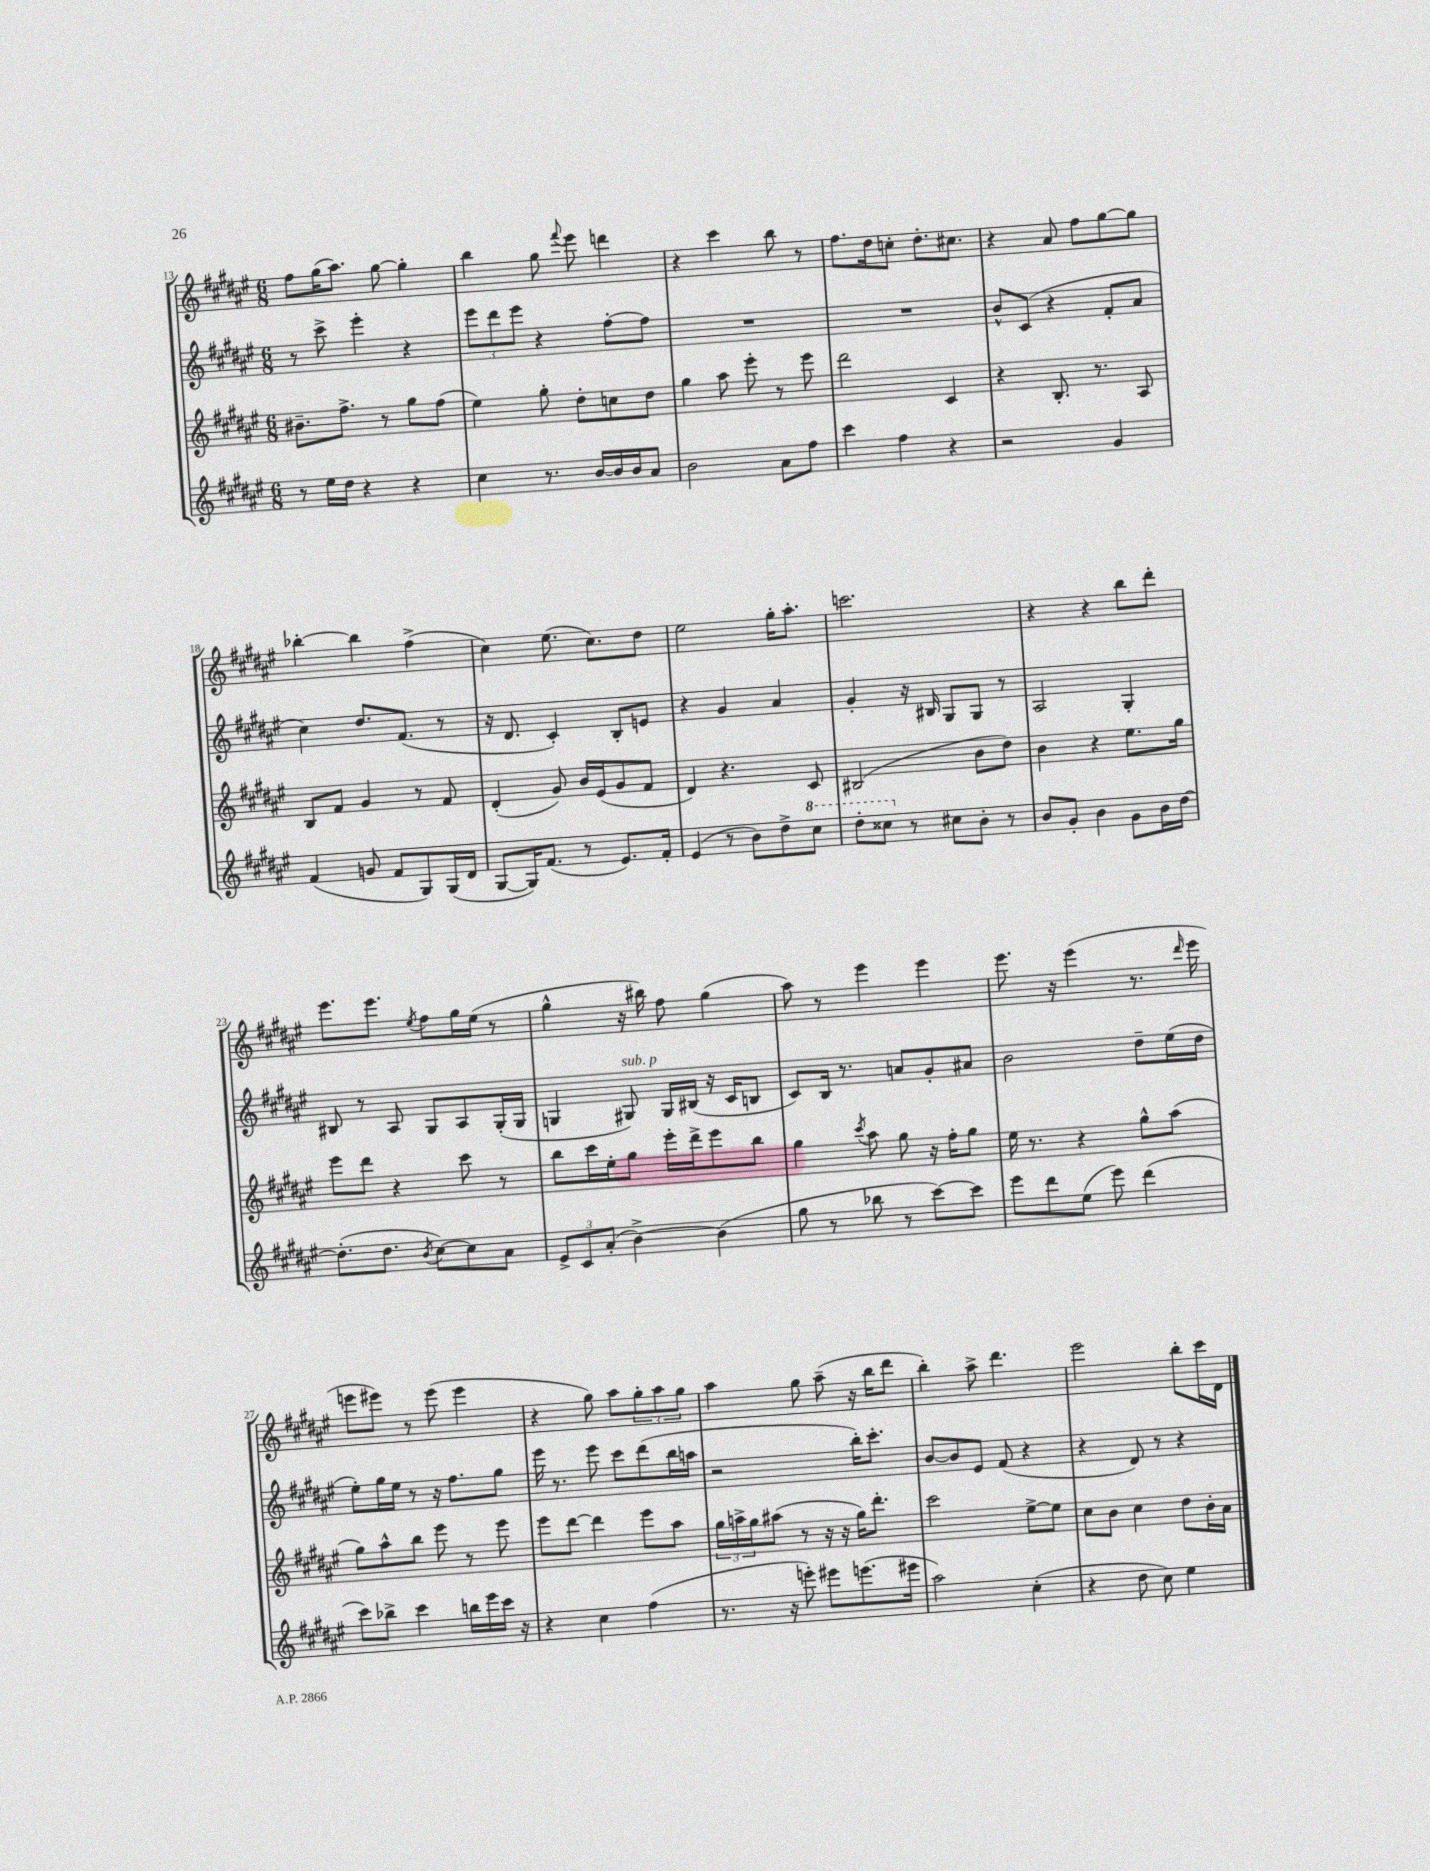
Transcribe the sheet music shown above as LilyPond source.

<<
\new StaffGroup <<
\new Staff = "s0" {
    \clef treble \key fis \major \numericTimeSignature \time 6/8
    fis''8 gis''16( ais''8.) gis''8~ gis''4-. |
    b''4 gis''8 \appoggiatura { fis'''8 } eis'''8 d'''4 |
    r4 cis'''4 b''8 r8 |
    fis''8. dis''16 c''8-. dis''8.-. cis''8. |
    r4 ais'8 fis''8 gis''8~ gis''8 |
    bes''4~-. bes''4 fis''4->( |
    cis''4) eis''8.( cis''8.) dis''8 |
    eis''2 gis''16-. ais''8.-. |
    c'''2. |
    r4 r4 b''8 dis'''8-. |
    eis'''8. eis'''8. \acciaccatura { eis''8 } fis''8 gis''16 eis''16( r8 |
    gis''4-^ r16 bis''16) fis''8 gis''4( |
    ais''8) r8 eis'''4 eis'''4 |
    eis'''8. r16 eis'''4( r8. \grace { dis'''16 } eis'''16 |
    e'''8 eis'''8) r8 eis'''8( eis'''4 |
    r4 gis''8) ais''8 \tuplet 3/2 { gis''8-. ais''8 gis''8 } |
    ais''4 gis''8 ais''8--( r16 b''16 dis'''8 |
    b''4-.) ais''8-> dis'''4. |
    eis'''2 b''8-. cis'''16 dis'16 \bar "|." |
}
\new Staff = "s1" {
    \clef treble \key fis \major \numericTimeSignature \time 6/8
    r8 cis'''8-> eis'''4-. r4 |
    \tuplet 3/2 { eis'''8 dis'''8 eis'''8 } r4 fis''8~-. fis''8 |
    R2. |
    R2. |
    b'8-^ cis'8( r4 fis'8-. ais'8 |
    cis''4) dis''8. fis'8.( r8 |
    r16 dis'8. cis'4-.) b8-. e'8 |
    r4 gis'4 ais'4 |
    gis'4-. r16 bis16 gis8 gis8 r8 |
    ais2 gis4-. |
    bis8 r8 ais8 gis8 ais8 gis16-.( gis16 |
    g4 gis8^\markup { \italic "sub. p" }) gis16 bis16( r16 cis'16 b8 |
    cis'8) b16 r8. a'8 gis'8-. ais'8 |
    b'2 dis''8-- eis''16( dis''16 |
    eis''8-.) gis''16 eis''16 r8 r16 fis''8. gis''8 |
    eis'''16 r8. eis'''8 cis'''8 dis'''8( b''16 a''16 |
    r2 b''16-.) cis'''8.-. |
    b'8~ b'8 eis'8 fis'8( r4 |
    r4 dis'8) r8 r4 \bar "|." |
}
\new Staff = "s2" {
    \clef treble \key fis \major \numericTimeSignature \time 6/8
    bis'8.-- fis''8.-> r8 gis''8 fis''8( |
    eis''4) gis''8-. dis''8-. c''8 dis''8 |
    gis''4 ais''8 eis'''8-. r8 eis'''8 |
    dis'''2 cis'4 |
    r4 b8.-. r8. ais8 |
    b8 fis'8 gis'4 r8 fis'8 |
    dis'4-.( gis'8) b'16 eis'16( gis'8 fis'8 |
    dis'4) r4. cis'8 |
    bis2( b'8 dis''8) |
    b'4 r4 eis''8. gis''16 |
    eis'''8 dis'''8 r4 cis'''8 r8 |
    b''8 cis'''16 eis''16-. gis''8 eis'''16-. dis'''16-> eis'''8 b''8 |
    gis''4 \acciaccatura { cis'''8 } ais''8 gis''8 r16 fis''16-. gis''8 |
    eis''16 r8. r4 gis''8-^ ais''8( |
    gis''8) ais''8-^ b''8 eis'''8 r8 eis'''8 |
    eis'''8 dis'''8~ dis'''4 eis'''8 ais''8 |
    \tuplet 3/2 { gis''16 a''16-> gis''16 } ais''8( r8 r16 r16 gis''16) dis'''8.-. |
    cis'''2 eis''8~-> eis''8 |
    cis''8 b'8 cis''4 dis''8 b'16-. ais'16 \bar "|." |
}
\new Staff = "s3" {
    \clef treble \key fis \major \numericTimeSignature \time 6/8
    r8 eis''16 dis''16 r4 r4 |
    cis''4 r8. b'16~ b'16 b'16 ais'8 |
    b'2 ais'8 fis''8 |
    cis'''4 fis''4 r4 |
    r2 gis'4 |
    fis'4( g'8 fis'8 gis8) gis16( dis'16 |
    gis8~ gis16) fis'8.( r8 eis'8.) fis'16-. |
    eis'4( r8 b'8) dis''8-> \ottava #1 cis'''8 |
    dis'''8-. cisis'''8 \ottava #0 r8 cis''!8 b'8-. r8 |
    b'8 gis'8-. b'4 gis'8 b'16 dis''16~ |
    dis''8.-.( dis''8. \acciaccatura { b'8 } cis''8~) cis''8 ais'8 |
    \tuplet 3/2 { eis'8-> cis'8 ais'8-.( } b'4~->) b'4( |
    gis''8 r8 bes''8 r8 cis'''8~) cis'''8 |
    eis'''8 dis'''8 eis''8( eis'''8) dis'''4( |
    cis'''8) bes''8-> cis'''4 b''16 eis'''16 cis'''16 r16 |
    r4 cis''4 fis''4( |
    r8. r16 e'''8-.) eis'''8 e'''8.( eis'''16 |
    ais''2) cis''4-.( |
    r4 dis''8 cis''8) eis''4 \bar "|." |
}
>>
>>
\layout { \context { \Score currentBarNumber = #13 } }
